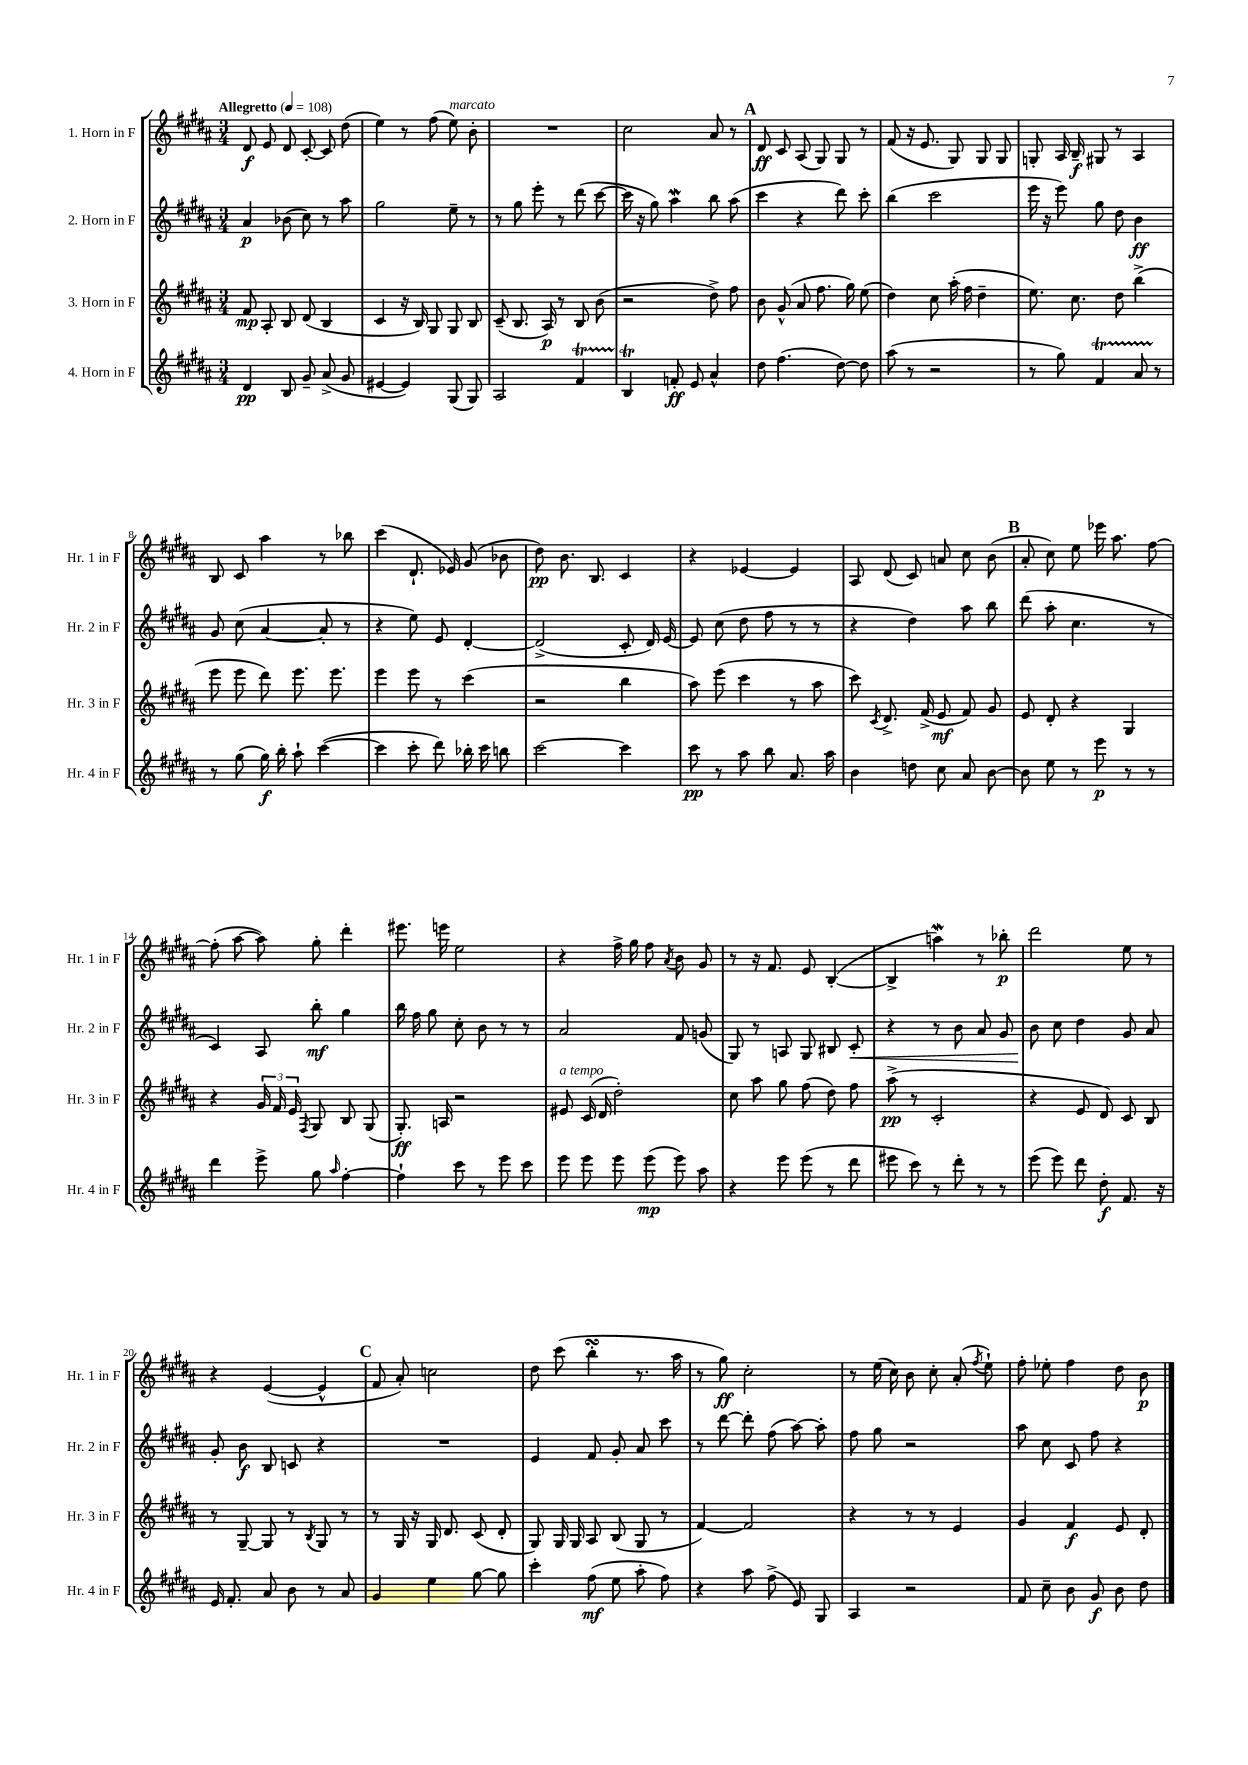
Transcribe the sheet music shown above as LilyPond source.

<<
\new StaffGroup <<
\new Staff = "s0" \with { instrumentName = "1. Horn in F" shortInstrumentName = "Hr. 1 in F" } {
    \clef treble \key b \major \numericTimeSignature \time 3/4 \tempo "Allegretto" 4 = 108
    \autoBeamOff dis'8\f e'8 dis'8 cis'8~-. cis'8 dis''8( |
    e''4) r8 fis''8( e''8^\markup { \italic "marcato" }) b'8-. |
    R2. |
    cis''2 ais'8 r8 |
    \mark \markup { \bold "A" } dis'8\ff cis'8 ais8( gis8) gis8 r8 |
    fis'8( r16 e'8. gis8) gis8 gis8 |
    g8-. ais16 b16--\f gis8 r8 ais4 |
    b8 cis'8 ais''4 r8 bes''8 |
    cis'''4( dis'8.-! ees'16) gis'8( bes'8 |
    dis''8\pp) b'8. b8. cis'4 |
    r4 ees'4~ ees'4 |
    ais8 dis'8( cis'8) a'8 cis''8 b'8( |
    \mark \markup { \bold "B" } ais'8-. cis''8) e''8 ees'''16 ais''8. fis''8~ |
    fis''8-.( ais''8~ ais''8) gis''8-. dis'''4-. |
    eis'''8. e'''16 e''2 |
    r4 fis''16-> gis''16 fis''8 \acciaccatura { ais'8 } b'8 gis'8 |
    r8 r16 fis'8. e'8 b4~-.( |
    b4-> a''4\mordent) r8 bes''8-.\p |
    dis'''2 e''8 r8 |
    r4 e'4~( e'4-^ |
    \mark \markup { \bold "C" } fis'8 ais'8-.) c''2 |
    dis''8 cis'''8( b''4-.\turn r8. ais''16 |
    r8 gis''8\ff) cis''2-. |
    r8 e''16( cis''16) b'8 cis''8-. ais'8-.( \acciaccatura { fis''8 } e''8-!) |
    fis''8-. ees''8-. fis''4 dis''8 b'8\p \bar "|." |
}
\new Staff = "s1" \with { instrumentName = "2. Horn in F" shortInstrumentName = "Hr. 2 in F" } {
    \clef treble \key b \major \numericTimeSignature \time 3/4
    \autoBeamOff ais'4\p bes'8( cis''8) r8 ais''8 |
    gis''2 e''8-- r8 |
    r8 gis''8 e'''8-. r8 dis'''8( cis'''8~ |
    cis'''16 r16 gis''8) ais''4\mordent b''8 ais''8( |
    \mark \markup { \bold "A" } cis'''4 r4 dis'''8) cis'''8-. |
    b''4( cis'''2 |
    e'''16 r16 e'''8) gis''8 dis''8 b'4\ff |
    gis'8 cis''8( ais'4~ ais'8-. r8 |
    r4 e''8) e'8 dis'4~-. |
    dis'2->( cis'8-. dis'16) e'16~ |
    e'8 cis''8( dis''8 fis''8 r8 r8 |
    r4 dis''4) ais''8 b''8 |
    \mark \markup { \bold "B" } dis'''8( ais''8-. cis''4. r8 |
    cis'4) ais8 b''8-.\mf gis''4 |
    b''16 fis''16 gis''8 cis''8-. b'8 r8 r8 |
    ais'2 fis'8 g'8( |
    gis8) r8 a8 gis8 bis8 cis'8-.\< |
    r4 r8 b'8 ais'8 gis'8 |
    b'8\! cis''8 dis''4 gis'8 ais'8 |
    gis'8-. b'8\f b8 c'8 r4 |
    \mark \markup { \bold "C" } R2. |
    e'4 fis'8 gis'8-. ais'8 cis'''8 |
    r8 dis'''8~ dis'''8-. fis''8( ais''8~) ais''8-. |
    fis''8 gis''8 r2 |
    ais''8 cis''8 cis'8 fis''8 r4 \bar "|." |
}
\new Staff = "s2" \with { instrumentName = "3. Horn in F" shortInstrumentName = "Hr. 3 in F" } {
    \clef treble \key b \major \numericTimeSignature \time 3/4
    \autoBeamOff fis'8\mp ais8-. b8 dis'8( b4 |
    cis'4 r16 b16) gis8 gis8 b8 |
    cis'8--( b8. ais16\p) r8 b8 b'8( |
    r2 dis''8->) fis''8 |
    \mark \markup { \bold "A" } b'8 gis'8-^( ais'8 fis''8. gis''16) e''8( |
    dis''4) cis''8 ais''16-.( fis''16 dis''4-- |
    e''8.) cis''8. dis''8 b''4->( |
    e'''8 e'''8 dis'''8) e'''8. e'''8. |
    e'''4 e'''8 r8 cis'''4( |
    r2 b''4 |
    ais''8) e'''8( cis'''4 r8 ais''8 |
    cis'''8) \acciaccatura { cis'8 } dis'8.-> fis'16->( e'8\mf fis'8) gis'8 |
    \mark \markup { \bold "B" } e'8 dis'8-. r4 gis4 |
    r4 \tuplet 3/2 { gis'16 fis'16 e'16 } \acciaccatura { fis8 } gis8 b8 gis8( |
    gis8.-.\ff) a16 r2 |
    eis'8^\markup { \italic "a tempo" } cis'16( dis'16 dis''2-.) |
    cis''8 ais''8 gis''8 fis''8( dis''8) fis''8 |
    ais''8->\pp( r8 cis'2-. |
    r4 e'8 dis'8) cis'8 b8 |
    r8 gis8~-- gis8 r8 \acciaccatura { b8 } gis8 r8 |
    \mark \markup { \bold "C" } r8 gis16 r16 gis16 dis'8. cis'8( dis'8-. |
    gis8) gis16 gis16 ais8 b8( gis8 r8 |
    fis'4~) fis'2 |
    r4 r8 r8 e'4 |
    gis'4 fis'4\f e'8 dis'8-. \bar "|." |
}
\new Staff = "s3" \with { instrumentName = "4. Horn in F" shortInstrumentName = "Hr. 4 in F" } {
    \clef treble \key b \major \numericTimeSignature \time 3/4
    \autoBeamOff dis'4\pp b8 gis'8-- ais'8->( gis'8 |
    eis'4~ eis'4) gis8( gis8) |
    ais2 fis'4\startTrillSpan |
    b4\trill\stopTrillSpan f'8-.\ff e'8 ais'4-^ |
    \mark \markup { \bold "A" } dis''8 fis''4.( dis''8~) dis''8 |
    ais''8( r8 r2 |
    r8 gis''8) fis'4\startTrillSpan ais'8 r8\stopTrillSpan |
    r8 gis''8( gis''16\f) b''16-. ais''8-! cis'''4~( |
    cis'''4 cis'''8-. dis'''8) bes''16-. cis'''16 b''8 |
    cis'''2~ cis'''4 |
    cis'''8\pp r8 ais''8 b''8 ais'8. ais''16 |
    b'4 d''8 cis''8 ais'8 b'8~ |
    \mark \markup { \bold "B" } b'8 e''8 r8 e'''8\p r8 r8 |
    dis'''4 e'''8-> gis''8 \grace { ais''16 } fis''4~-. |
    fis''4-! cis'''8 r8 e'''8 cis'''8 |
    e'''8 e'''8 e'''8 e'''8\mp( e'''8) ais''8 |
    r4 e'''8 e'''8( r8 dis'''8 |
    eis'''8 cis'''8) r8 dis'''8-. r8 r8 |
    e'''8( e'''8) dis'''8 dis''8-.\f fis'8. r16 |
    e'16 fis'8.-. ais'8 b'8 r8 ais'8 |
    \mark \markup { \bold "C" } gis'4 e''4 gis''8~ gis''8 |
    cis'''4-. fis''8\mf( e''8 ais''8-. fis''8) |
    r4 ais''8 fis''8->( e'8) gis8 |
    ais4 r2 |
    fis'8 cis''8-- b'8 gis'8\f b'8 dis''8 \bar "|." |
}
>>
>>
